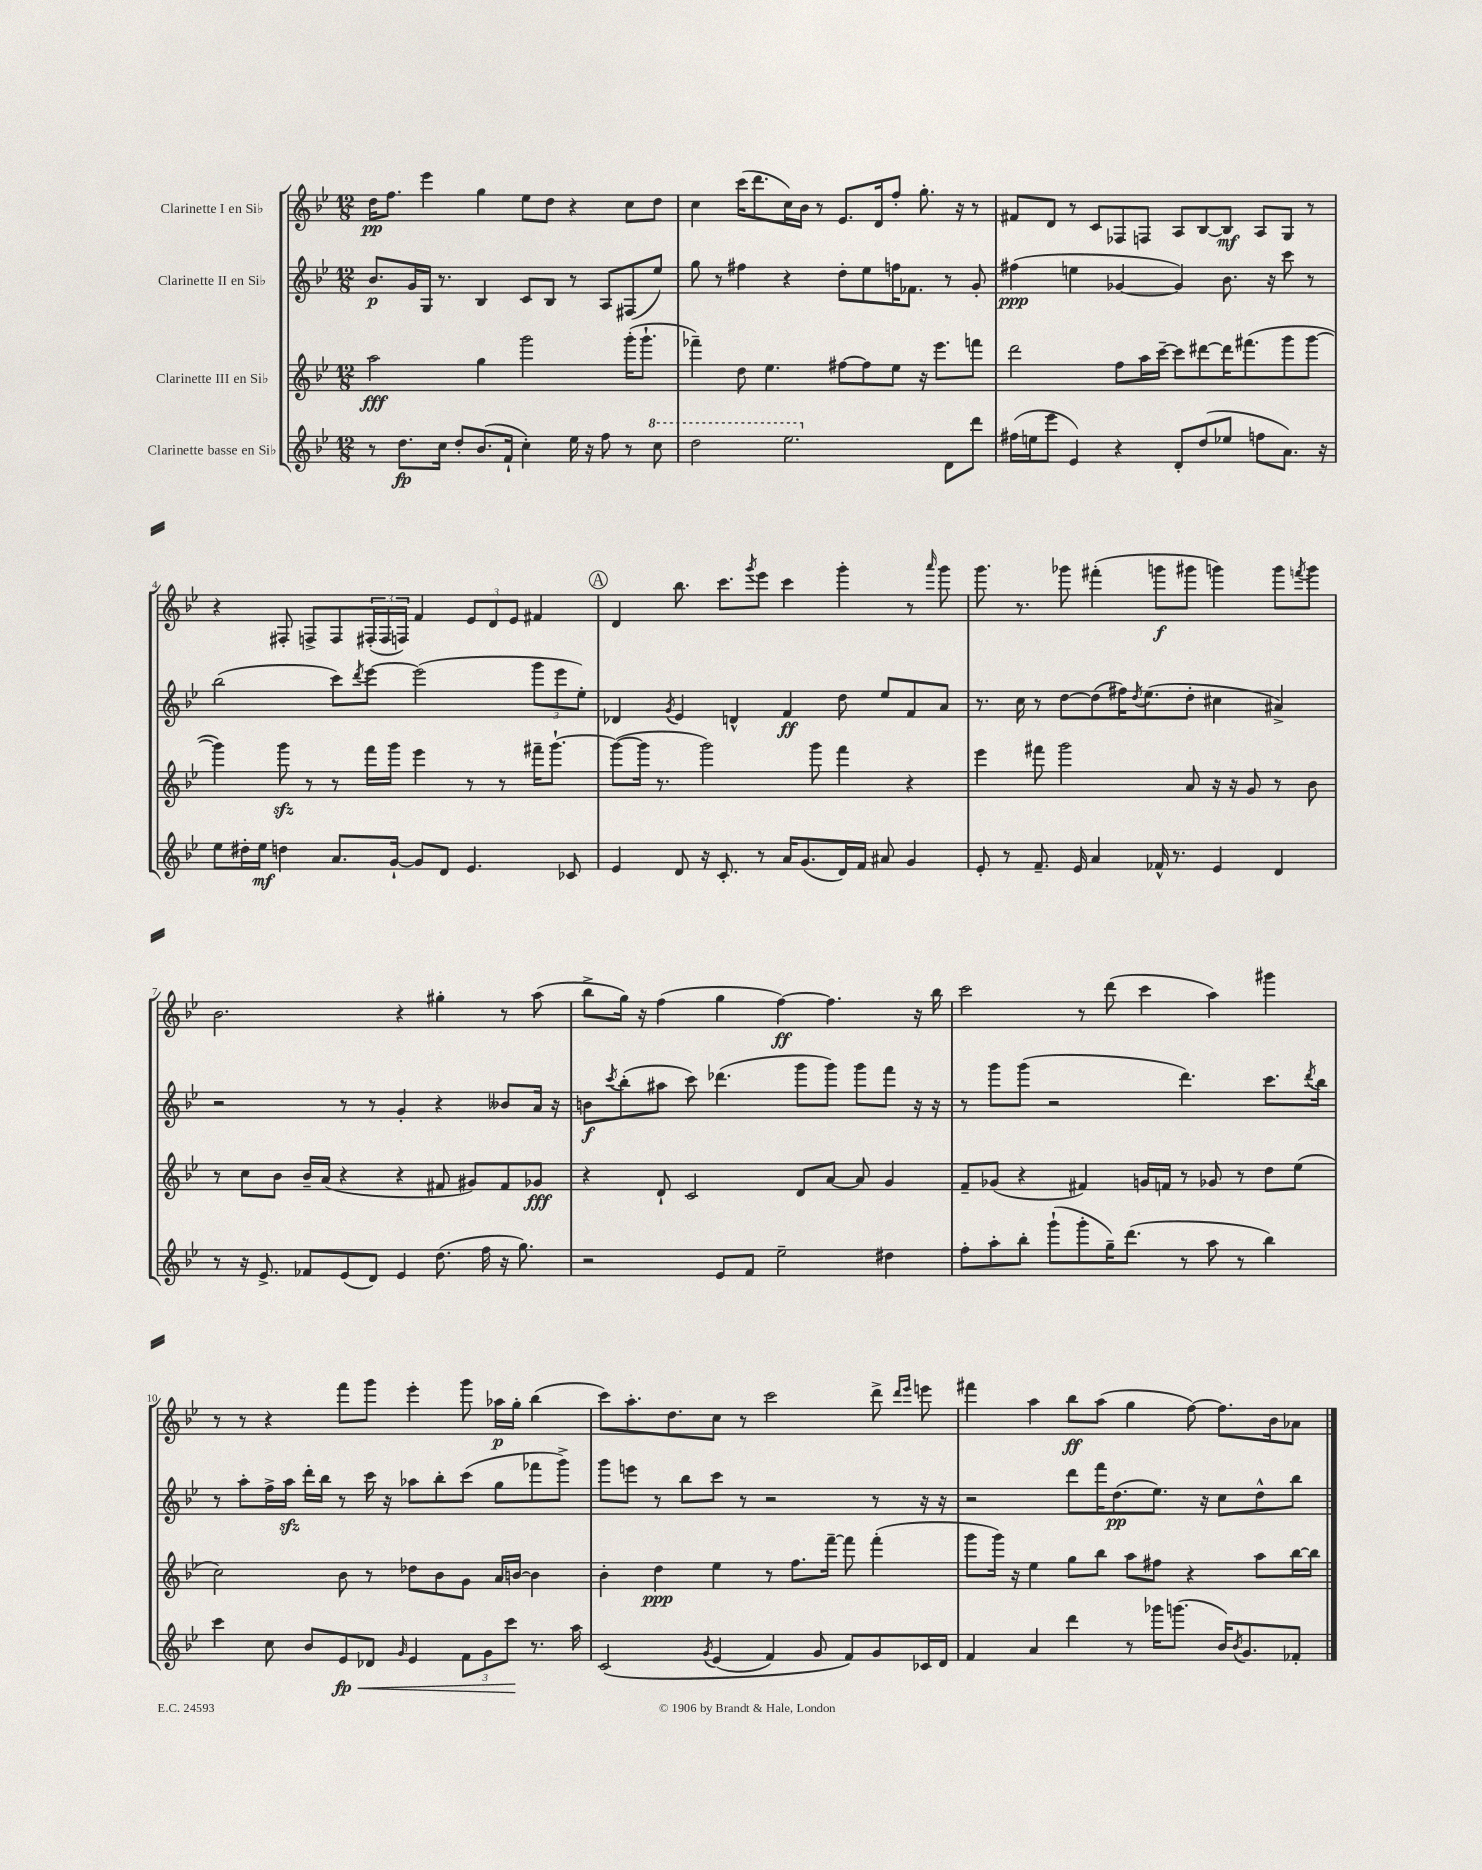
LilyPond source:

<<
\new StaffGroup <<
\new Staff = "s0" \with { instrumentName = "Clarinette I en Sib" } {
    \clef treble \key bes \major \numericTimeSignature \time 12/8
    d''16\pp f''8. ees'''4 g''4 ees''8 d''8 r4 c''8 d''8 |
    c''4 c'''16( d'''8. c''16) bes'16 r8 ees'8. d'16 f''8-. g''8.-. r16 r8 |
    fis'8 d'8 r8 c'8 fes8 f8 a8 bes8~ bes8\mf a8 g8 r8 |
    r4 fis8-. f8-> f8 \tuplet 3/2 { fis16-.( fis16 f16) } f'4 \tuplet 3/2 { ees'8 d'8 ees'8 } fis'4 |
    \mark \markup { \circle "A" } d'4 bes''8. c'''8. \acciaccatura { g'''8 } ees'''8 c'''4 g'''4-. r8 \grace { a'''16 } g'''8 |
    g'''8. r8. ges'''8 fis'''4-.( g'''8\f gis'''8 g'''4) g'''8 \acciaccatura { f'''8 } g'''8 |
    bes'2. r4 gis''4-. r8 a''8( |
    bes''8-> g''16) r16 f''4( g''4 f''4~\ff) f''4. r16 bes''16 |
    c'''2 r8 d'''8( c'''4 a''4) gis'''4 |
    r8 r8 r4 f'''8 g'''8 ees'''4-. g'''8 aes''16\p g''16-. bes''4( |
    c'''8) a''8.-. d''8. c''8 r8 c'''2 d'''8-> \grace { d'''16 ees'''16 } e'''8 |
    fis'''4 a''4 bes''8\ff a''8( g''4 f''8~) f''8. bes'16 aes'8 \bar "|." |
}
\new Staff = "s1" \with { instrumentName = "Clarinette II en Sib" } {
    \clef treble \key bes \major \numericTimeSignature \time 12/8
    bes'8.\p g'16 g16 r8. bes4 c'8 bes8 r8 a8 fis8( ees''8) |
    g''8 r8 fis''4 r4 d''8-. ees''8 f''16 fes'8. r8 g'8-. |
    fis''4\ppp( e''4 ges'4~ ges'4) bes'8. r16 c'''8 r8 |
    bes''2( c'''8) \acciaccatura { d'''8 } ees'''8~ ees'''2( \tuplet 3/2 { g'''8 ees'''8 ees''8-.) } |
    \mark \markup { \circle "A" } des'4 \acciaccatura { g'8 } ees'4 d'4-^ f'4\ff d''8 ees''8 f'8 a'8 |
    r8. c''16 r8 d''8~ d''8( fis''16) \acciaccatura { d''8 } ees''8.( d''8-. cis''4 ais'4->) |
    r2 r8 r8 g'4-. r4 beses'8 a'16 r16 |
    b'8\f \acciaccatura { c'''8 } bes''8-.( ais''8 c'''8) des'''4.( g'''8 g'''8) g'''8 f'''8 r16 r16 |
    r8 g'''8 g'''8( r2 d'''4.) c'''8. \acciaccatura { d'''8 } bes''16 |
    r8 a''8-. f''16-> a''16\sfz d'''16-. bes''16 r8 c'''16 r16 aes''8 bes''8-. c'''8( g''8 fes'''8 g'''8->) |
    g'''8 e'''8 r8 bes''8 c'''8 r8 r2 r8 r16 r16 |
    r2 d'''8 f'''16 d''8.\pp( ees''8.) r16 c''8 d''8-^ bes''8 \bar "|." |
}
\new Staff = "s2" \with { instrumentName = "Clarinette III en Sib" } {
    \clef treble \key bes \major \numericTimeSignature \time 12/8
    a''2\fff g''4 g'''2 g'''16-.( g'''8.-! |
    fes'''4--) d''8 ees''4. fis''8~ fis''8 ees''8 r16 ees'''8. f'''8 |
    d'''2 f''8 a''16 c'''16~-- c'''8 dis'''8~ dis'''16 fis'''8.( g'''8 g'''8~ |
    g'''4) g'''8\sfz r8 r8 f'''16 g'''16 ees'''4 r8 r8 fis'''16-- g'''8.~-! |
    \mark \markup { \circle "A" } g'''8~( g'''16 r8. g'''2) g'''8 f'''4 r4 |
    ees'''4 fis'''8 g'''2 a'8 r16 r16 g'8 r8 bes'8 |
    r8 c''8 bes'8 bes'16-- a'16( r4 r4 fis'8 gis'8) fis'8 ges'8\fff |
    r4 d'8-! c'2 d'8 a'8~ a'8 g'4 |
    f'8-- ges'8( r4 fis'4) g'16 f'16 r8 ges'8 r8 d''8 ees''8( |
    c''2) bes'8 r8 des''8 bes'8 g'8 a'16 b'16~ b'4 |
    bes'4-. d''4\ppp ees''4 r8 f''8. f'''16~-- f'''8 f'''4-.( |
    g'''8 g'''16) r16 ees''4 g''8 bes''8 a''8 fis''8 r4 a''8 bes''16~ bes''16 \bar "|." |
}
\new Staff = "s3" \with { instrumentName = "Clarinette basse en Sib" } {
    \clef treble \key bes \major \numericTimeSignature \time 12/8
    r8 d''8.\fp c''16 d''8-. bes'8.( f'16-! c''4-.) ees''16 r16 f''8 r8 \ottava #1 c'''8 |
    d'''2 ees'''2. \ottava #0 d'8 d'''8 |
    fis''16( e''16 ees'''8 ees'4) r4 d'8-. d''8( ees''8 f''8 a'8.) r16 |
    ees''8 dis''16-. ees''16\mf d''4 a'8. g'16~-! g'8 d'8 ees'4. ces'8 |
    \mark \markup { \circle "A" } ees'4 d'8 r16 c'8.-. r8 a'16 g'8.( d'16) f'16 ais'8 g'4 |
    ees'8-. r8 f'8.-- ees'16 a'4 fes'16-^ r8. ees'4 d'4 |
    r8 r16 ees'8.-> fes'8 ees'8( d'8) ees'4 d''8.( f''16 r16 g''8.) |
    r2 ees'8 f'8 ees''2-- dis''4 |
    f''8-. a''8-. bes''8-. g'''8-!( g'''8-. g''16--) d'''8.( r8 a''8 r8 bes''4) |
    c'''4 c''8 bes'8 ees'8\fp\< des'8 \grace { g'16 } ees'4 \tuplet 3/2 { f'8 g'8 c'''8\! } r8. a''16 |
    c'2\( \acciaccatura { g'8 } ees'4( f'4) g'8 f'8\) g'8 ces'16 d'16 |
    f'4 a'4 d'''4 r8 ges'''16 g'''8.( bes'16) \acciaccatura { bes'8 } g'8. fes'8-. \bar "|." |
}
>>
>>
